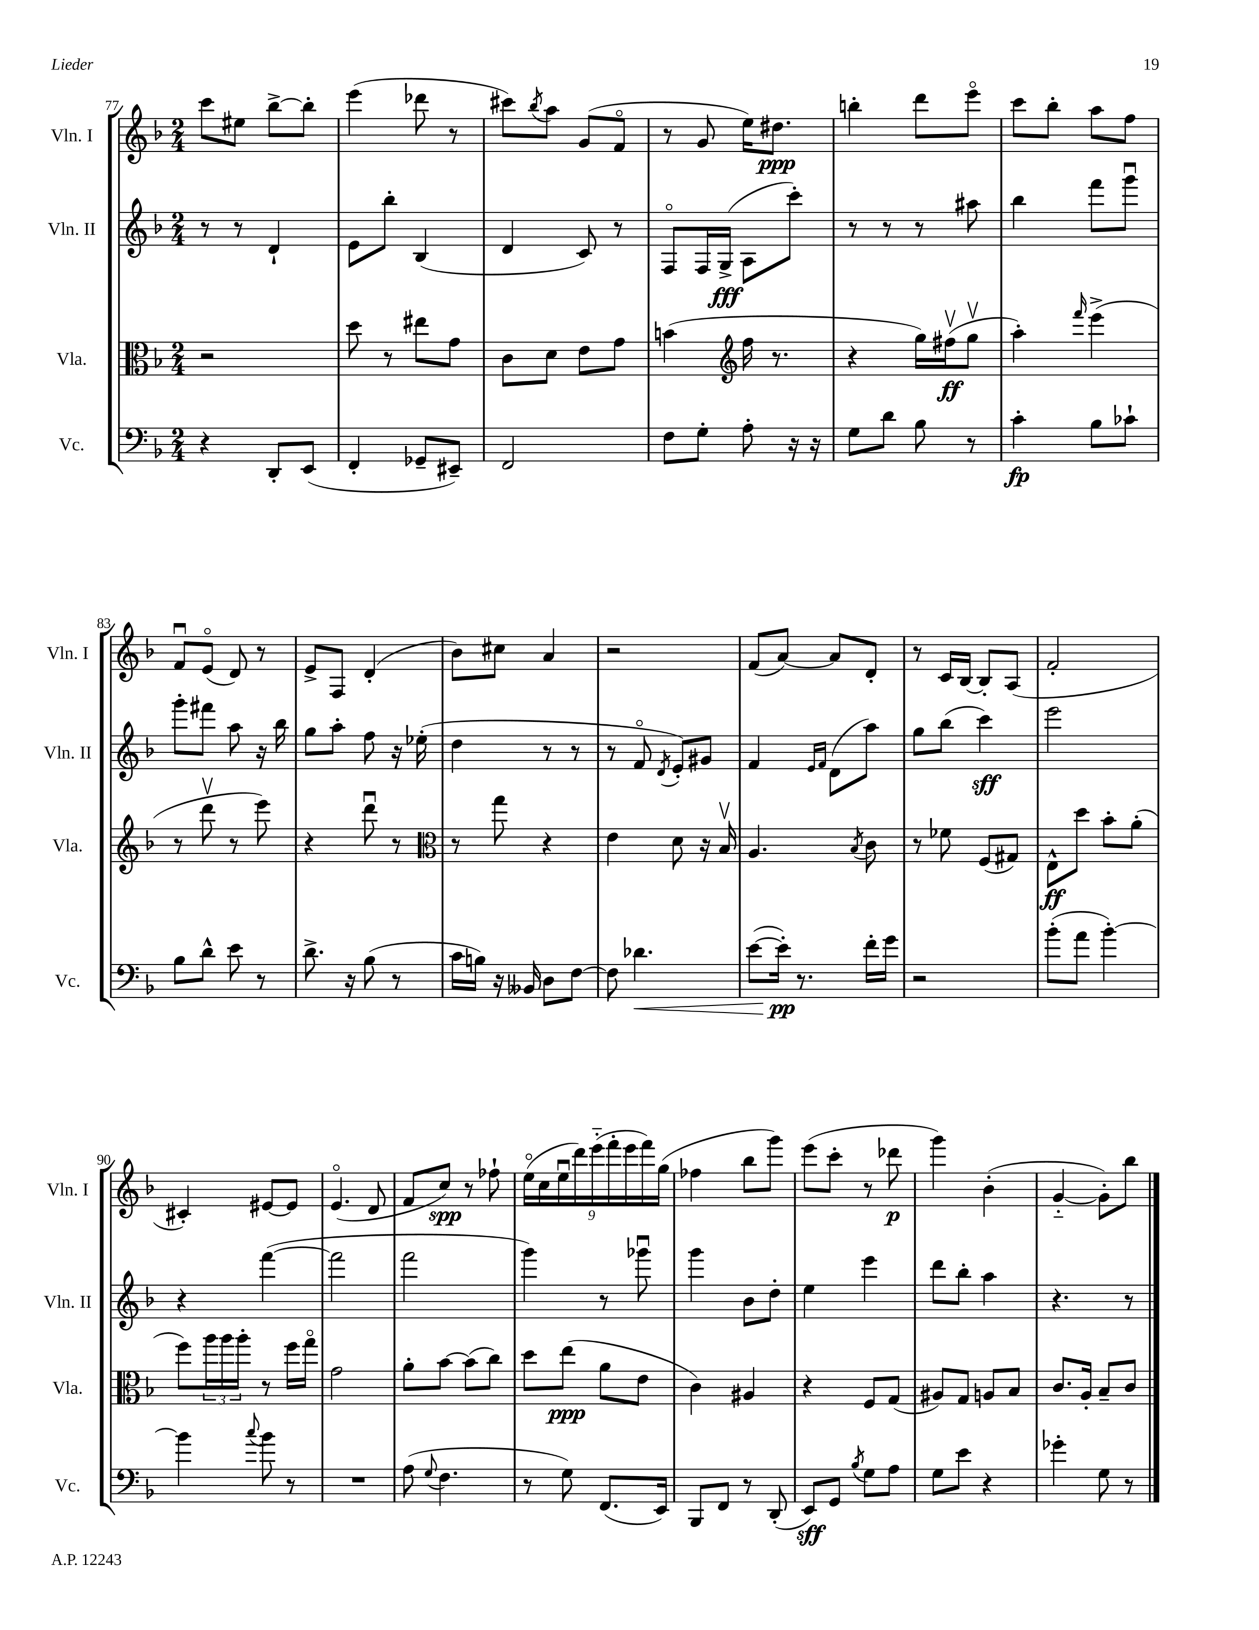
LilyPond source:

<<
\new StaffGroup <<
\new Staff = "s0" \with { instrumentName = "Vln. I" shortInstrumentName = "Vln. I" } {
    \clef treble \key f \major \numericTimeSignature \time 2/4
    c'''8 eis''8 bes''8~-> bes''8-. |
    e'''4( des'''8 r8 |
    cis'''8) \acciaccatura { bes''8 } a''8 g'8( f'8\flageolet |
    r8 g'8 e''16) dis''8.\ppp |
    b''4-. d'''8 e'''8\flageolet |
    c'''8 bes''8-. a''8 f''8 |
    f'8\downbow e'8\flageolet( d'8) r8 |
    e'8-> f8 d'4-.( |
    bes'8) cis''8 a'4 |
    r2 |
    f'8( a'8~) a'8 d'8-. |
    r8 c'16 bes16~ bes8-. a8( |
    f'2-. |
    cis'4-.) eis'8~ eis'8 |
    e'4.\flageolet( d'8 |
    f'8 c''8\spp) r8 fes''8-! |
    \tuplet 9/8 { e''16\flageolet( c''16 e''16\downbow d'''16) e'''16-_( f'''16-. e'''16 f'''16) g''16( } |
    fes''4 bes''8 g'''8) |
    e'''8( c'''8-. r8 des'''8\p |
    g'''4) bes'4-.( |
    g'4~-_ g'8-.) bes''8 \bar "|." |
}
\new Staff = "s1" \with { instrumentName = "Vln. II" shortInstrumentName = "Vln. II" } {
    \clef treble \key f \major \numericTimeSignature \time 2/4
    r8 r8 d'4-! |
    e'8 bes''8-. bes4( |
    d'4 c'8) r8 |
    f8\flageolet f16 g16->\fff( a8 c'''8-.) |
    r8 r8 r8 ais''8 |
    bes''4 f'''8 g'''8\downbow |
    g'''8-. fis'''8 a''8 r16 bes''16 |
    g''8 a''8-. f''8 r16 ees''16-.( |
    d''4 r8 r8 |
    r8 f'8\flageolet \acciaccatura { d'8 } e'8-.) gis'8 |
    f'4 \grace { e'16 f'16 } d'8( a''8) |
    g''8 bes''8( c'''4\sff) |
    e'''2 |
    r4 f'''4~( |
    f'''2 |
    f'''2 |
    g'''4) r8 ges'''8\downbow |
    g'''4 bes'8 d''8-. |
    e''4 e'''4 |
    d'''8 bes''8-. a''4 |
    r4. r8 \bar "|." |
}
\new Staff = "s2" \with { instrumentName = "Vla." shortInstrumentName = "Vla." } {
    \clef alto \key f \major \numericTimeSignature \time 2/4
    r2 |
    d''8 r8 eis''8 g'8 |
    c'8 d'8 e'8 g'8 |
    b'4( \clef treble f''16 r8. |
    r4 g''16) fis''16\upbow\ff( g''8\upbow |
    a''4-.) \grace { f'''16 } e'''4->( |
    r8 d'''8\upbow r8 e'''8) |
    r4 d'''8\downbow r8 |
    \clef alto r8 g''8 r4 |
    e'4 d'8 r16 bes16\upbow |
    a4. \acciaccatura { bes8 } c'8 |
    r8 fes'8 f8( gis8) |
    e8-^\ff d''8 bes'8-. a'8-.( |
    f''8) \tuplet 3/2 { a''16 a''16 a''16-. } r8 f''16 g''16\flageolet |
    g'2 |
    a'8-. bes'8~ bes'8( c''8) |
    d''8 e''8\ppp( a'8 e'8 |
    c'4) ais4 |
    r4 f8 g8( |
    ais8) g8 a8 bes8 |
    c'8. a16-. bes8-- c'8 \bar "|." |
}
\new Staff = "s3" \with { instrumentName = "Vc." shortInstrumentName = "Vc." } {
    \clef bass \key f \major \numericTimeSignature \time 2/4
    r4 d,8-. e,8( |
    f,4-. ges,8-- eis,8--) |
    f,2 |
    f8 g8-. a8-. r16 r16 |
    g8 d'8 bes8 r8 |
    c'4-.\fp bes8 ces'8-! |
    bes8 d'8-^ e'8 r8 |
    d'8.-> r16 bes8( r8 |
    c'16 b16) r16 beses,16 d8 f8~ |
    f8 des'4.\< |
    e'8~( e'16-.\pp\!) r8. f'16-. g'16 |
    r2 |
    bes'8-.( a'8 bes'4~-.) |
    bes'4 \appoggiatura { c''8 } bes'8 r8 |
    R2 |
    a8( \appoggiatura { g8 } f4. |
    r8 g8) f,8.( e,16) |
    bes,,8 f,8 r8 d,8-.( |
    e,8\sff) g,8 \acciaccatura { bes8 } g8 a8 |
    g8 e'8 r4 |
    ges'4-. g8 r8 \bar "|." |
}
>>
>>
\layout { \context { \Score currentBarNumber = #77 } }
